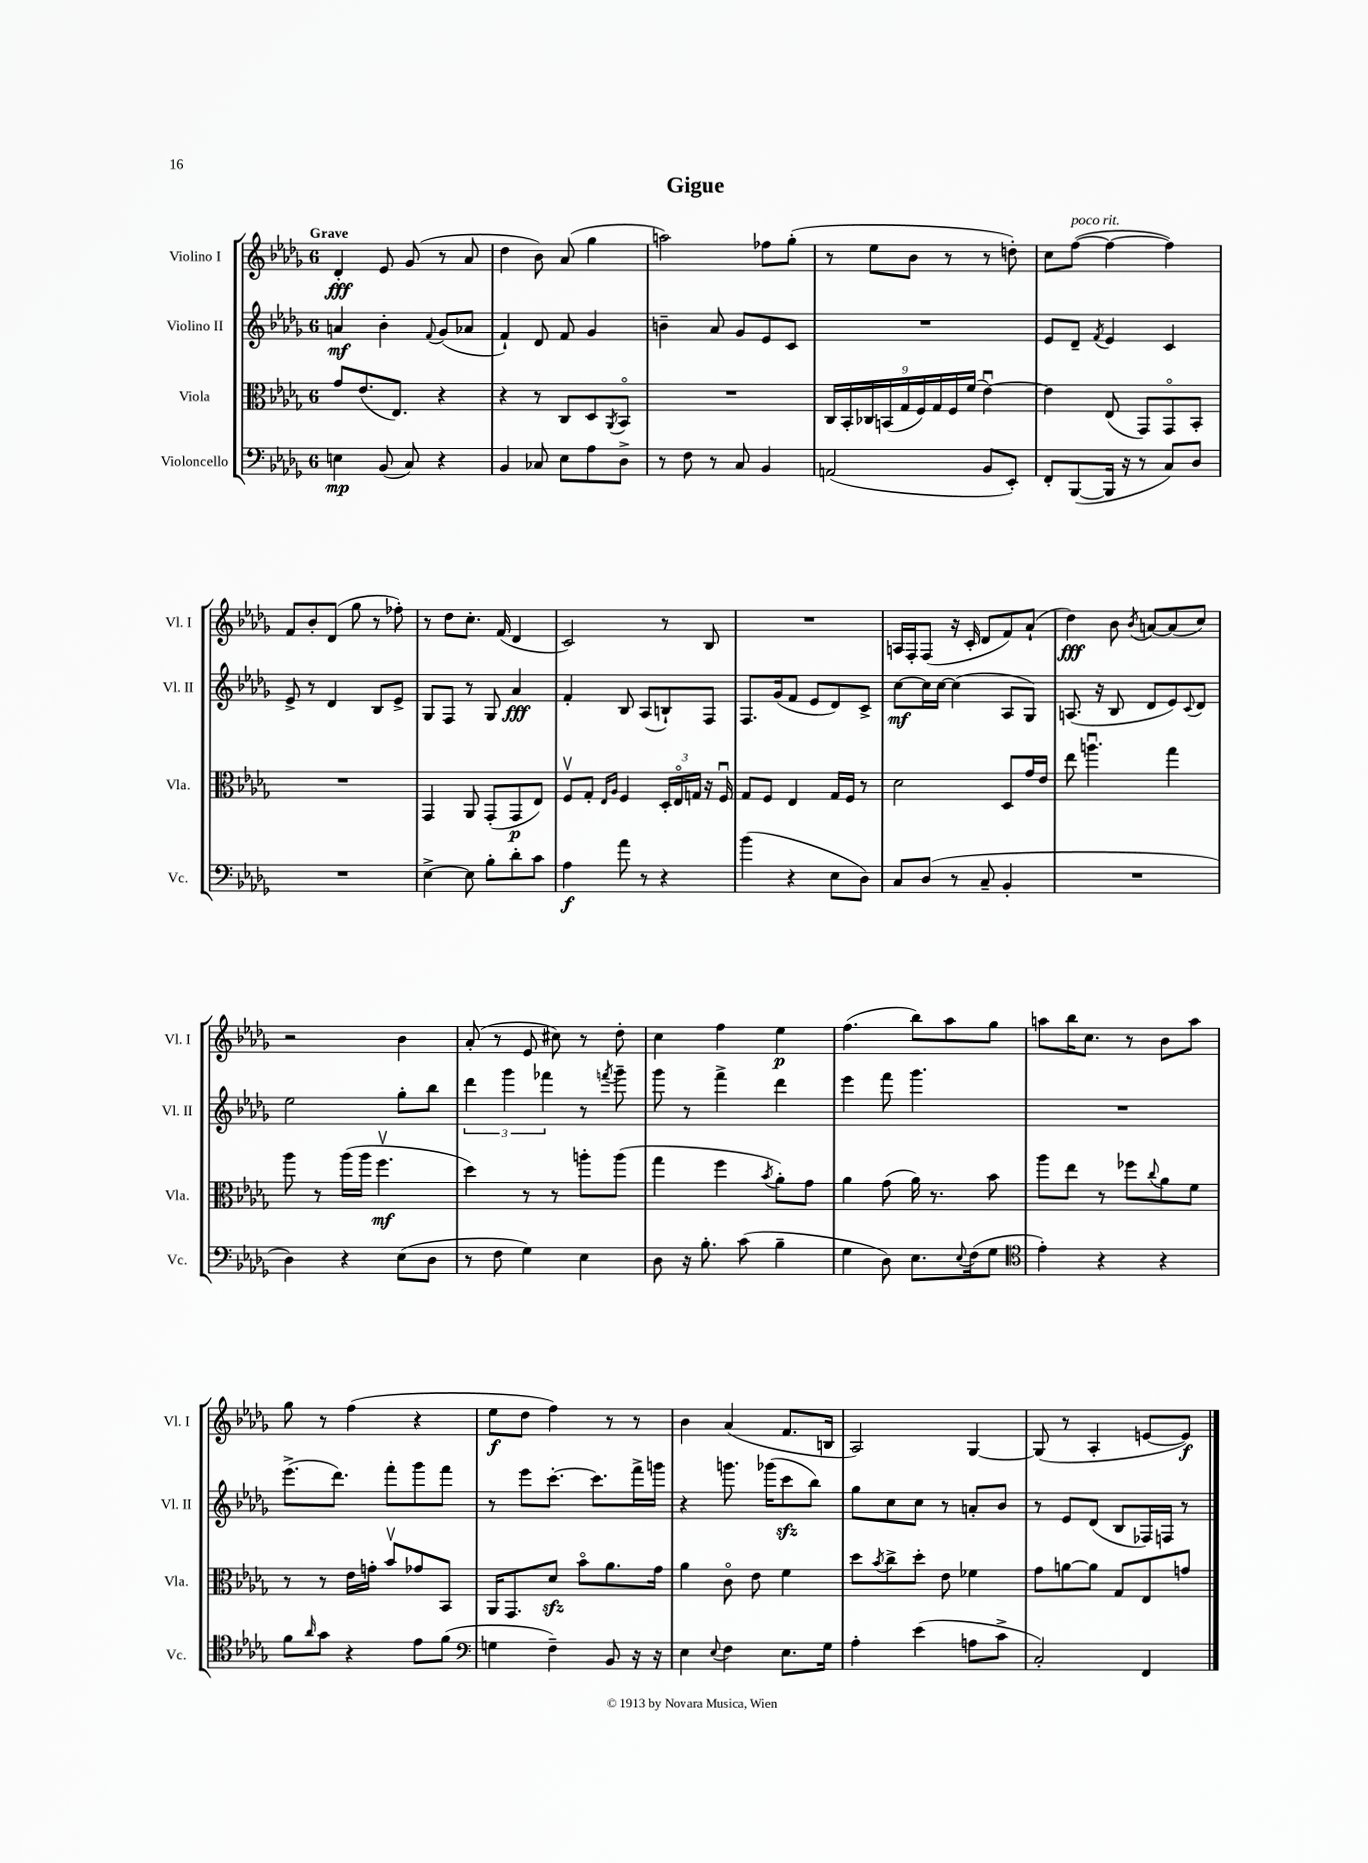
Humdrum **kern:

**kern	**kern	**kern	**kern
*staff4	*staff3	*staff2	*staff1
*clefF4	*clefC3	*clefG2	*clefG2
*k[b-e-a-d-g-]	*k[b-e-a-d-g-]	*k[b-e-a-d-g-]	*k[b-e-a-d-g-]
*M6/8	*M6/8	*M6/8	*M6/8
4E	8g-	4a	4d-'
.	(8.e-	.	.
(8BB-	.	4b-'	8e-
.	8.E-)	.	.
8C)	.	.	(8g-
.	.	8qqf	.
4r	4r	(8g-	8r
.	.	8a-	8a-
=	=	=	=
4BB-	4r	4f`)	4dd-
8C-	8r	8d-	8b-)
8E-	8C	8f	(8a-
8A-	8D-	4g-	4gg-
.	8qAA-	.	.
8D-^	8BB-o	.	.
=	=	=	=
8r	2.r	4b~	2aa)
8F	.	.	.
8r	.	8a-	.
8C	.	8g-	.
4BB-	.	8e-	8ff-
.	.	8c	(8gg-'
=	=	=	=
(2AA	18C	2.r	8r
.	18BB-'	.	.
.	18C-	.	.
.	.	.	8ee-
.	(18BB	.	.
.	18G-	.	.
.	.	.	8b-
.	18F)	.	.
.	18G-	.	.
.	.	.	8r
.	18F	.	.
.	(18f	.	.
8BB-	[4e-u)	.	8r
8EE-')	.	.	8dd')
=	=	=	=
8FF'	4e-]	8e-	8cc
([8BBB-	.	8d-~	([8ff
.	.	8qf	.
16BBB-]	(8E-	4e-	4ff_
16r	.	.	.
8r	8GG-)	.	.
8C)	8GG-o	4c	4ff])
8D-	8BB-'	.	.
=	=	=	=
2.r	2.r	8e-^	8f
.	.	8r	8b-'
.	.	4d-	(8d-
.	.	.	8gg-
.	.	8B-	8r
.	.	8e-^	8ff-')
=	=	=	=
[4E-^	4GG-	8G-	8r
.	.	8F	8dd-
8E-]	8AA-	8r	8.cc'
8B-'	(8GG-'	8G-	.
.	.	.	(16f
8d-'	8GG-	4a-	4d-
8c	8E-)	.	.
=	=	=	=
4A-	8Fv	4f'	2c)
.	8G-'	.	.
.	16qqE-	.	.
.	16qqA-	.	.
8a-	4F	8B-	.
8r	.	(8A-	.
4r	24D-'	8B`)	8r
.	24E-o	.	.
.	24G	.	.
.	16r	8F	8B-
.	16Fu	.	.
=	=	=	=
(4b-	8G-	8.F	2.r
.	8F	.	.
.	.	(16g-	.
4r	4E-	8f	.
.	.	8e-	.
8E-	16G-	8d-)	.
.	16F	.	.
8D-)	8r	8c^	.
=	=	=	=
8C	2d-	[8cc	16A
.	.	.	16F'
(8D-	.	16cc]	(8F
.	.	[16cc	.
8r	.	(4cc]	16r
.	.	.	16c'
8C~	.	.	8d-
4BB-'	8D-	8A-	8f)
.	16g-	8G-)	(8a-`
.	16e-	.	.
=	=	=	=
2.r	8ee-	(8.A	4dd-)
.	4.aau	.	.
.	.	16r	.
.	.	8B-	8b-
.	.	.	8qb-
.	.	8d-	[8a
.	4gg-	8e-)	(8a]
.	.	8qqc	.
.	.	8d-	8cc)
=	=	=	=
4D-)	8aa-	2ee-	2r
.	8r	.	.
4r	(16aa-	.	.
.	16aa-	.	.
.	4.ffv	.	.
(8E-	.	8gg-'	4b-
8D-	.	8bb-	.
=	=	=	=
8r	4dd-)	6ddd-	(8a-'
8F	.	.	8r
.	.	6ggg-	.
4G-)	8r	.	8e-
.	.	6fff-	.
.	8r	.	8cc#)
4E-	8aa'	8r	8r
.	.	8qfff	.
.	(8aa	8ggg-~	8dd-'
=	=	=	=
8D-	4gg-	8ggg-	4cc
16r	.	8r	.
8.B-'	.	.	.
.	4ff	4fff^	4ff
(8c	.	.	.
.	8qb-	.	.
4B-~	8a-')	4ddd-	4ee-
.	8g-	.	.
=	=	=	=
4G-	4a-	4eee-	(4.ff
8D-)	(8g-	8fff	.
8.E-	16a-)	4.ggg-	8bb-)
.	8.r	.	.
.	.	.	8aa-
8qqE-	.	.	.
(16F	.	.	.
8G-	8b-	.	8gg-
=	=	=	=
*clefC4	*	*	*
4e-')	8aa-	2.r	8aa
.	8ee-	.	16bb-
.	.	.	8.cc
4r	8r	.	.
.	8ff-	.	8r
.	8qqcc	.	.
4r	8a-	.	8b-
.	8f	.	8aa
=	=	=	=
8f	8r	(8.eee-^	8gg-
16qqa-	.	.	.
8g-	8r	.	8r
.	.	8.ddd-)	.
4r	16e-	.	(4ff
.	16g'	.	.
.	8b-v	8fff'	.
8e-	8g-	8ggg-	4r
(8f	8BB-	8fff	.
=	=	=	=
*clefF4	*	*	*
4G	16AA-	8r	8ee-
.	8.GG-	.	.
.	.	8eee-	8dd-
4F~)	8d-	[8.ccc'	4ff)
.	8b-o	.	.
.	.	8.ccc]	.
8BB-	8.a-	.	8r
16r	.	16fff^	8r
16r	16g-	16ggg	.
=	=	=	=
4E-	4a-	4r	4b-
8qqE-	.	.	.
4F	8co	8.ggg	(4a-
.	8e-	.	.
.	.	(16ggg-	.
8.E-	4f	8ccc	8.f
.	.	8bb-)	.
16G-	.	.	16B
=	=	=	=
4A-'	8dd-	8gg-	2A-)
.	8qb-	.	.
.	8cc^	8cc	.
(4e-	8dd-'	8cc	.
.	8e-	8r	.
8A	4f-	8a'	[4G-
8c^	.	8b-	.
=	=	=	=
2C')	8g-	8r	(8G-]
.	[8a	8e-	8r
.	8a]	(8d-	4A-'
.	8G-	8B-	.
4FF	8E-	16F-)	[8e
.	.	16F	.
.	8g	8r	8e])
==	==	==	==
*-	*-	*-	*-
